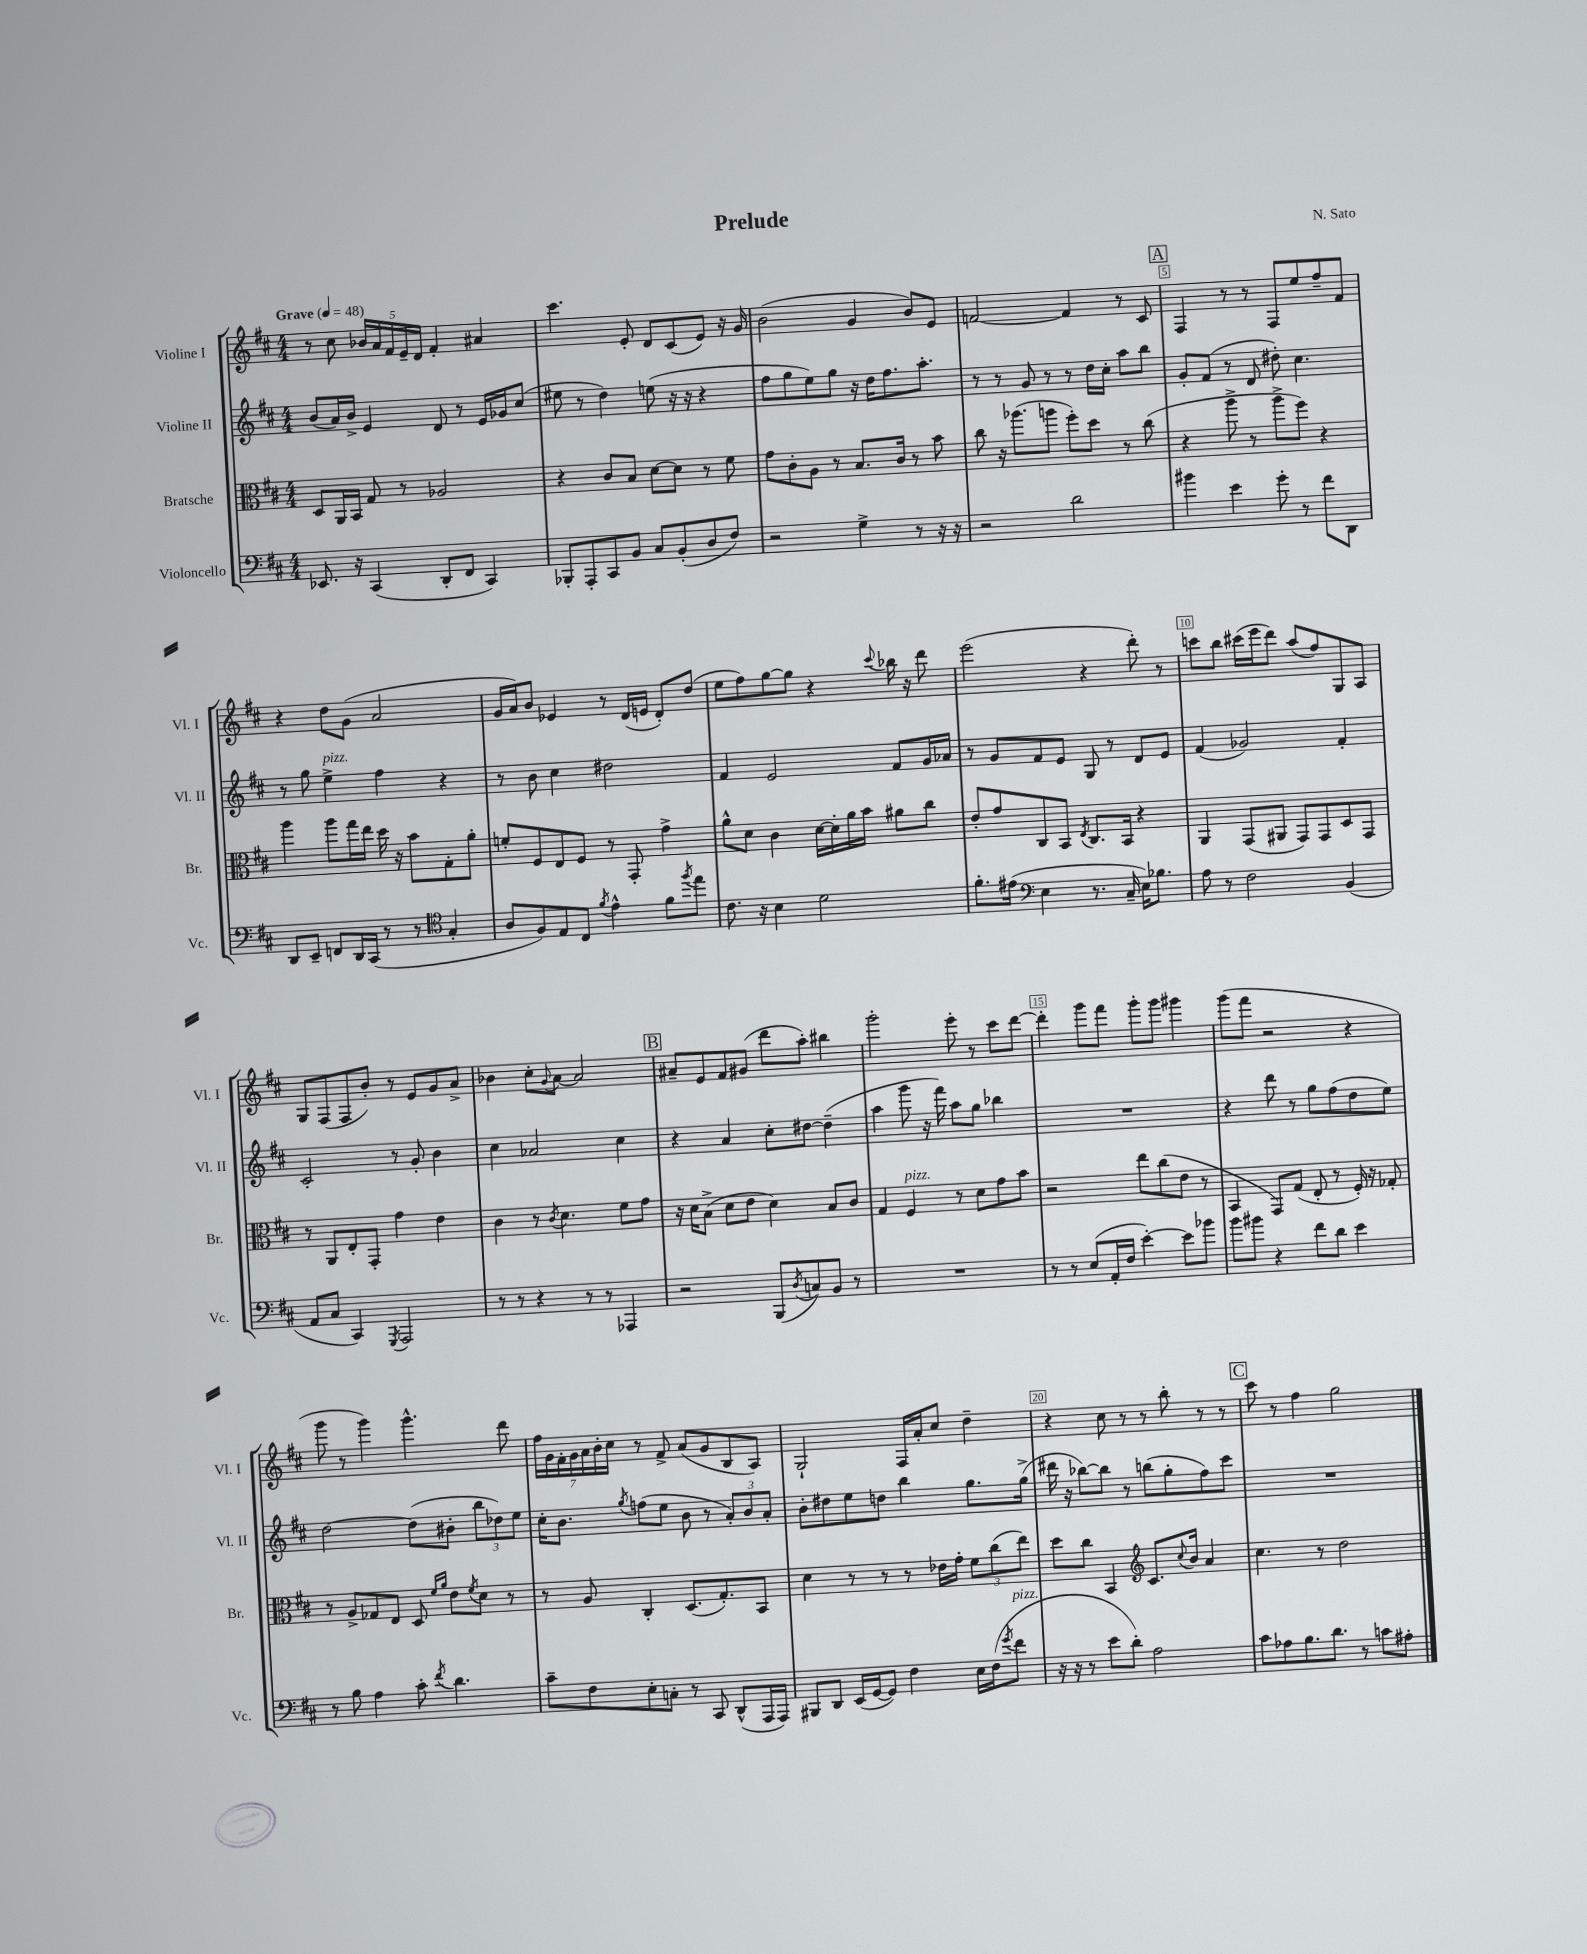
\header { title = "Prelude" composer = "N. Sato" }
<<
\new StaffGroup <<
\new Staff = "s0" \with { instrumentName = "Violine I" shortInstrumentName = "Vl. I" } {
    \clef treble \key d \major \numericTimeSignature \time 4/4 \tempo "Grave" 4 = 48
    r8 cis''8 \tuplet 5/4 { bes'16 a'16 fis'16 e'16-- d'16 } fis'4-. ais'4 |
    cis'''4. e'8-. d'8 cis'8( e'8) r16 g'16 |
    b'2( g'4 b'8) e'8 |
    f'2~ f'4 r8 cis'8 |
    \mark \markup { \box "A" } fis4 r8 r8 fis8 e''8 fis''8-- fis'8 |
    r4 d''8 g'8( a'2 |
    g'16 a'16) b'8 ees'4 r8 d'16( e'16 d'8-.) d''8( |
    e''8 fis''8) g''8~ g''8 r4 \appoggiatura { cis'''8 } bes''16 r16 d'''8 |
    e'''2( r4 d'''8-.) r8 |
    c'''8 b''8 cis'''16( e'''16 d'''8) a''8( fis''8) g8 a8 |
    g8 fis8( fis8 b'8-.) r8 e'8 g'8 a'8-> |
    bes'4 cis''8-. \appoggiatura { g'8 } a'8~ a'2 |
    \mark \markup { \box "B" } ais'8-- e'8 fis'8 gis'8( d'''8 a''8-.) bis''4 |
    g'''2-. e'''8-. r8 cis'''8 d'''8~ |
    d'''4-. g'''8 fis'''8 g'''8-. g'''8 gis'''4 |
    g'''8( fis'''8 r2 r4 |
    g'''8 r8 g'''4) g'''4.-^ d'''8 |
    \tuplet 7/4 { fis''16 g'16 fis'16-. g'16 a'16 b'16-. cis''16 } r8 fis'8-> a'8( g'8 b8 a8) |
    g2-! fis16 a'16-. cis''8 d''4-- |
    r4 cis''8 r8 r8 b''8-. r8 r8 |
    \mark \markup { \box "C" } cis'''8 r8 fis''4 g''2 \bar "|." |
}
\new Staff = "s1" \with { instrumentName = "Violine II" shortInstrumentName = "Vl. II" } {
    \clef treble \key d \major \numericTimeSignature \time 4/4
    b'8( a'16) b'16-> e'4 d'8 r8 e'16 ges'16 cis''8( |
    eis''8 r8 d''4) e''8( r16 r16 r4 |
    fis''8 g''8 e''8) g''8 r16 d''16 fis''8. a''8.-. |
    r8 r8 g'8 r8 r8 d''16 cis''16-. a''8 b''8 |
    \mark \markup { \box "A" } g'8-. fis'8( r8 d'8 dis''8-.) cis''4. |
    r8 g''8 e''4->^\markup { \italic "pizz." } fis''4 r4 |
    r8 b'8 cis''4 dis''2 |
    fis'4 e'2 fis'8 g'16 aes'16 |
    r8 g'8 fis'8 e'8 g8 r8 d'8 e'8 |
    fis'4( ges'2) fis'4-. |
    cis'2-. r8 g'8-. b'4 |
    cis''4 aes'2 cis''4 |
    \mark \markup { \box "B" } r4 a'4 cis''8-. dis''8~ dis''4--( |
    a''4 g'''8 r16 fis'''16) a''8 g''8 bes''4 |
    R1 |
    r4 d'''8 r8 g''8 fis''8( d''8 e''8) |
    d''2~ d''8( bis'8-. \tuplet 3/2 { b''8 des''8) e''8 } |
    cis''16-. b'8. \acciaccatura { g''8 } f''8( e''8 b'8 r8 \tuplet 3/2 { a'8-.) b'8 a'8-. } |
    b'8-. dis''8 e''8 d''8 b''4 g''8. g''16->( |
    dis'''16 r16 bes''8~) bes''8 r8 b''8( g''8-. fis''8) cis'''8 |
    \mark \markup { \box "C" } R1 \bar "|." |
}
\new Staff = "s2" \with { instrumentName = "Bratsche" shortInstrumentName = "Br." } {
    \clef alto \key d \major \numericTimeSignature \time 4/4
    d8 a,16 b,16 g8 r8 aes2 |
    r4 cis'8 b8 d'8~ d'8 r8 fis'8 |
    g'8 cis'8-. a8 r8 b8. cis'16 r8 b'8 |
    cis''8 r16 aes''8.( a''8 fis''8-.) d''8 r8 cis''8( |
    \mark \markup { \box "A" } r4 a''8-> r8 a''8-> fis''8) r4 |
    a''4 a''8 g''16 e''16 d''16 r16 b'8 g8-. a'8-. |
    f'8-. fis8 e8 fis8 r8 g,8-. g'4-> |
    a'8-^ d'8 cis'4 d'16~ d'16-. a'16 b'16 ais'8 cis''8 |
    e'8-. g'8 cis8 b,8 \acciaccatura { e8 } cis8. b,16 r4 |
    a,4 g,8( ais,8 g,8) g,8 d8 g,8 |
    r8 a,8 e8-. g,8-. g'4 e'4 |
    cis'4 r8 \acciaccatura { cis'8 } d'4. fis'8 g'8 |
    \mark \markup { \box "B" } r16 d'16 b8->( d'8 e'8 d'4) b8 cis'8 |
    g4 fis4^\markup { \italic "pizz." } r8 d'8 g'8 b'8 |
    r2 e''8 cis''8( e'8 r8 |
    b,4 g,8) g8( e8-. r8 fis16-.) r16 ges8-. |
    r8 a8-> ges8 e8 d8 \grace { fis'16 a'16 } e'8 \acciaccatura { fis'8 } d'8 r8 |
    r8 a8 cis4-. d8.( g8.-.) b,8 |
    d'4 r8 r8 r8 ees'16 g'16-. \tuplet 3/2 { fis'8 cis''8( e''8) } |
    d''8 cis''8 b,4 \clef treble cis'8. \appoggiatura { cis''8 } b'16 a'4 |
    \mark \markup { \box "C" } cis''4. r8 d''2 \bar "|." |
}
\new Staff = "s3" \with { instrumentName = "Violoncello" shortInstrumentName = "Vc." } {
    \clef bass \key d \major \numericTimeSignature \time 4/4
    ees,8. r16 cis,4( d,8-. fis,8 cis,4) |
    bes,,8-. a,,8-. cis,8 b,8 cis8 b,8-.( d8 fis8) |
    r2 g4-> r8 r16 r16 |
    r2 d'2 |
    \mark \markup { \box "A" } bis'4 e'4 g'8-. r8 fis'8 d,8 |
    d,8 e,8-- f,8 d,16 cis,16( r8 r8 \clef tenor g4-. |
    a8 fis8) e8 cis8 \acciaccatura { fis'8 } e'4-^ fis'8 \acciaccatura { fis''8 } e''8 |
    cis'8. r16 b4 d'2 |
    fis'8.-. eis'16( \clef bass e4 r8. cis16-- e16) bes8. |
    a8 r8 fis2 b,4( |
    a,8 cis8 cis,4) \acciaccatura { g,,8 } a,,2 |
    r8 r8 r4 r8 r8 aes,,4 |
    \mark \markup { \box "B" } r2 b,,8( \acciaccatura { d8 } c8) b,8 r8 |
    R1 |
    r8 r8 e8( a,16-. fis16 e'4~-.) e'8 bes'8 |
    b'8 bis'8 r4 fis'8 d'8 e'4 |
    r8 b8 a4 cis'8-. \acciaccatura { fis'8 } d'4. |
    cis'8-- fis8 e8-. c8-. r8 cis,8 d,8-^( a,,16 a,,16) |
    bis,,8 d,8 e,16( g,16~ g,8) fis4 e16 fis16( \acciaccatura { g'8 } fis'8^\markup { \italic "pizz." } |
    r16 r16 r8 e'8 d'8-.) a2 |
    \mark \markup { \box "C" } cis'8 aes8 b8. d'8. r8 c'8 ais8-. \bar "|." |
}
>>
>>
\layout { \context { \Score \override BarNumber.break-visibility = ##(#f #t #t) barNumberVisibility = #(every-nth-bar-number-visible 5) \override BarNumber.stencil = #(make-stencil-boxer 0.1 0.3 ly:text-interface::print) } }
